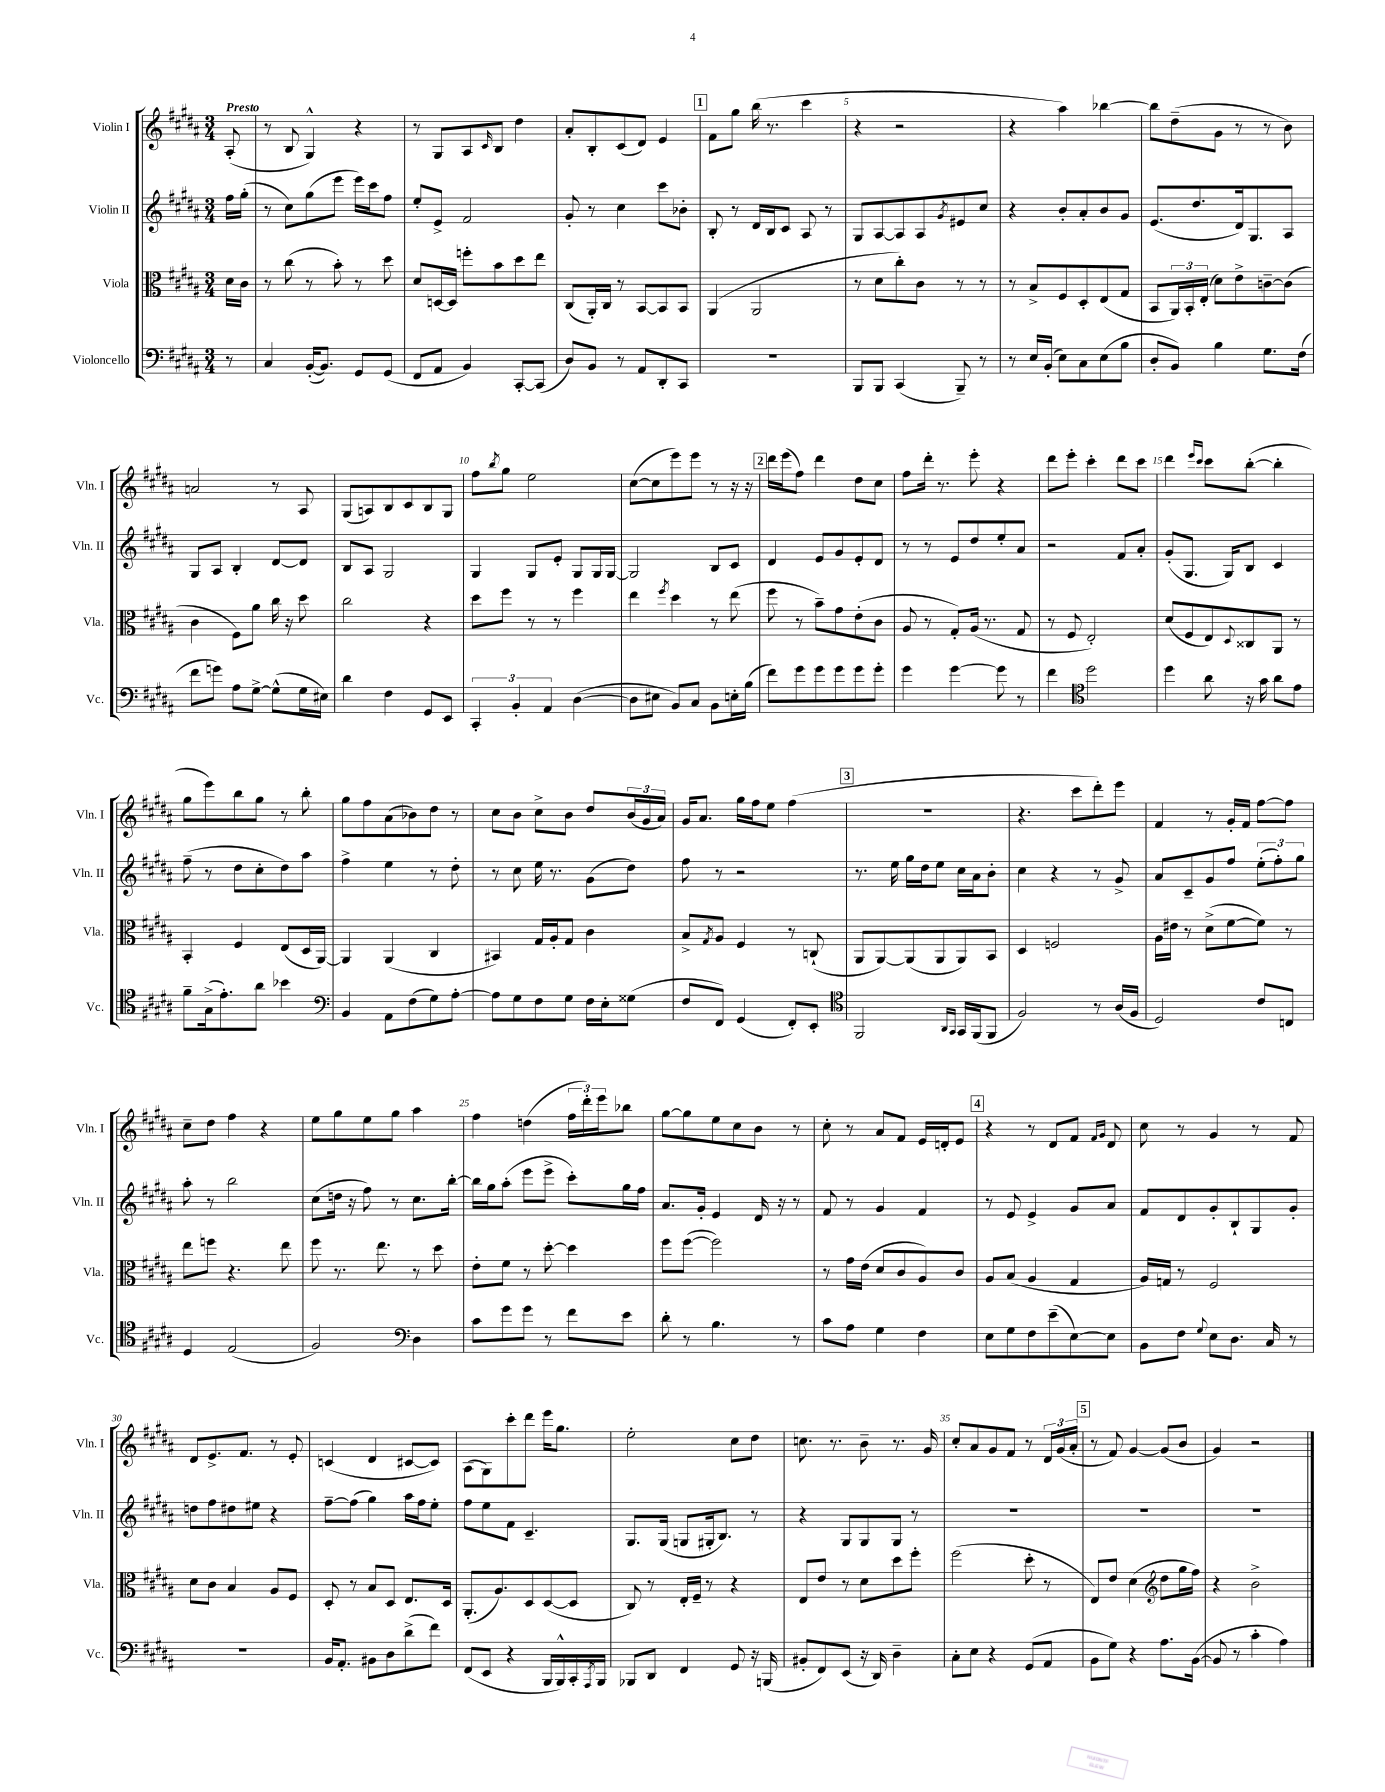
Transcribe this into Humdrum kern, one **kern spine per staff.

**kern	**kern	**kern	**kern
*staff4	*staff3	*staff2	*staff1
*clefF4	*clefC3	*clefG2	*clefG2
*k[f#c#g#d#a#]	*k[f#c#g#d#a#]	*k[f#c#g#d#a#]	*k[f#c#g#d#a#]
*M3/4	*M3/4	*M3/4	*M3/4
8r	16d#\LL	16ff#\LL	(8A#'/
.	16c#\JJ	(16gg#'\JJ	.
=	=	=	=
4C#/	8r	8r	8r
.	(8cc#\	8cc#\L)	8B/
([16BB'/LK	8r	(8gg#\	4G#^^/)
8.BB/]J)	.	.	.
.	8b'\)	8eee\J	.
8GG#/L	8r	16eee\LL)	4r
.	.	16ccc#\J	.
(8GG#/J	8dd#\	8ff#\J	.
=	=	=	=
8FF#/L	8d#/L	8ee'/L	8r
8AA#/J	[16D/L	8e^/J	8G#/L
.	16D/]JJ	.	.
4BB/)	8ff'\L	2f#/	8A#/
.	.	.	16qqc#/
.	8b\	.	8B/J
[8CC#'/L	8dd#\	.	4dd#\
(8CC#/]J	8ee\J	.	.
=	=	=	=
8D#/L)	(8C#/L	8g#'/	8a#'/L
8BB/J	16AA#'/L)	8r	8B'/
.	16C#/JJ	.	.
8r	8r	4cc#\	(8c#/
8AA#/L	[8BB/L	.	8d#/J)
8DD#'/	8BB/]	8ccc#\L	4e/
8CC#/J	8BB/J	8b-'\J	.
=	=	=	=
2.r	(4AA#/	8B'/	8f#\L
.	.	8r	8gg#\J
.	2AA#/	16d#/LL	(16bb\
.	.	16B/J	8.r
.	.	8c#/J	.
.	.	8A#/	4ccc#\
.	.	8r	.
=	=	=	=
8BBB/L	8r	8G#/L	4r
8BBB/J	8d#\L	[8A#/	.
(4CC#/	8cc#'\)	8A#/]	2r
.	8c#\J	8A#/	.
.	.	8qg#/	.
8BBB~/)	8r	8e#/	.
8r	8r	8cc#/J	.
=	=	=	=
8r	8r	4r	4r
16E/LL	8B^/L	.	.
(16BB'/JJ	.	.	.
8E\L)	8F#/	8b'/L	4aa#\)
8C#\	8D#'/	8a#'/	.
(8E\	(8E/	8b/	[4bb-\
8B\J	8G#/J	8g#/J	.
=	=	=	=
8D#'/L	8BB/L	(8.e/L	8bb-\]L
8BB/J)	24AA#/L)	.	(8dd#~\
.	24BB'/	.	.
.	.	8.dd#/	.
.	(24E'/JJ	.	.
4B\	8d#\L)	.	8g#\J
.	8e^\	16d#/k)	8r
.	.	8.G#/	.
8.G#\L	[8c~\	.	8r
.	(8c\]J	8A#/J	8b\)
(16F#\Jk	.	.	.
=	=	=	=
8f#\L	4c#\	8G#/L	2a/
8g\J)	.	8A#/J	.
8A#\L	8F#\L)	4B'/	.
[8G#^\J	8a#\J	.	.
(8G#^^\]L	16cc#\	[8d#/L	8r
.	16r	.	.
16G#\L	8dd#\	8d#/]J	8A#/
16E#\JJ)	.	.	.
=	=	=	=
4d#\	2cc#\	8B/L	(8G#/L
.	.	8A#/J	8A/)
4F#\	.	2G#/	8B/
.	.	.	8c#/
8GG#/L	4r	.	8B/
8EE/J	.	.	8G#/J
=	=	=	=
6CC#'/	8dd#\L	4G#/	8ff#\L
.	.	.	8qbb/
.	8ff#\J	.	8gg#\J
6BB'/	.	.	.
.	8r	8G#/L	2ee\
6AA#/	.	.	.
.	8r	8e'/J	.
([4D#\	4ff#\	8G#/L	.
.	.	16G#/L	.
.	.	[16G#/JJ	.
=	=	=	=
8D#\]L	4ee\	2G#/]	([8cc#\L
8E#\J	.	.	8cc#\]
.	8qff#/	.	.
8BB/L)	4dd#\	.	8eee\)
8C#/J	.	.	8eee\J
8BB\L	8r	8B/L	8r
16E'\L	(8ee\	8c#/J	16r
(16B\JJ	.	.	16r
=	=	=	=
8f#\L)	8ff#\	4d#/	16ddd#\LL
.	.	.	(16eee\J
8g#\	8r	.	8ff#\J)
8g#\	8b~\L)	8e/L	4ddd#\
8g#\	8g#\	8g#/	.
8g#\	(8e'\	8e'/	8dd#\L
8g#'\J	8c#\J	8d#/J	8cc#\J
=	=	=	=
4g#\	8A#/	8r	8ff#\L
.	8r	8r	16ddd#'\Jk
.	.	.	8.r
[4g#\	8G#'/L)	8e/L	.
.	(16A#/Jk	8dd#/	8eee'\
.	8.r	.	.
8g#\]	.	8ee'/	4r
8r	8G#/	8a#/J	.
=	=	=	=
4f#\	8r	2r	8ddd#\L
.	8F#/	.	8eee'\J
*clefC4	*	*	*
2dd#\	2E'/)	.	4ccc#'\
.	.	8f#/L	8ddd#\L
.	.	8a#'/J	8ccc#\J
=	=	=	=
4dd#\	(8d#/L	(8g#'/L	4ddd#\
.	8F#/	8.G#/J	.
.	.	.	16qqeee/LL
.	.	.	16qqccc#/JJ
8a#\	8E/)	.	8ccc#\L
.	.	16G#/LK)	.
.	8qqD#/	.	.
16r	8C##/	8B/J	([8bb'\J
16g#\	.	.	.
8a#\L	8AA#/J	4c#/	4bb'\]
8e\J	8r	.	.
=	=	=	=
8f#~\L	4BB'/	(8ff#~\	8gg#\L
(16G#^\k	.	8r	8eee\)
8.e'\)	.	.	.
.	4F#/	8dd#\L	8bb\
8a#\J	.	8cc#'\	8gg#\J
4b-\	(8E/L	8dd#\)	8r
.	16D#/L	8aa#\J	8bb'\
.	[16AA#/JJ)	.	.
=	=	=	=
*clefF4	*	*	*
4BB/	4AA#/]	4ff#^\	8gg#\L
.	.	.	8ff#\
8AA#\L	(4AA#/	4ee\	(8a#\
(8F#\	.	.	8b-\)
8G#\)	4C#/	8r	8dd#\J
[8A#'\J	.	8dd#'\	8r
=	=	=	=
8A#\]L	4BB#/)	8r	8cc#\L
8G#\	.	8cc#\	8b\J
8F#\	16G#/LL	16ee\	8cc#^\L
.	16A#'/J	8.r	.
8G#\J	8G#/J	.	8b\J
16F#\LL	4c#\	(8g#\L	8dd#/L
16E'\J	.	.	.
(8G##\J	.	8dd#\J)	(24b/L
.	.	.	24g#/
.	.	.	24a#/JJ)
=	=	=	=
8F#/L	8B^/L	8ff#\	16g#/LK
.	.	.	8.a#/J
.	8qG#/	.	.
8FF#/J)	8A#/J	8r	.
(4GG#/	4F#/	2r	16gg#\LL
.	.	.	16ff#\J
.	.	.	8ee\J
8FF#'/L)	8r	.	(4ff#\
8EE'/J	(8C`/	.	.
=	=	=	=
*clefC4	*	*	*
2FF#/	8AA#/L	8.r	2.r
.	[8AA#/)	.	.
.	.	16ee\	.
.	(8AA#/]	16gg#\LL	.
.	.	16dd#\J	.
.	8AA#/	8ee\J	.
16qqAA#/LL	.	.	.
16qqGG#/JJ	.	.	.
16GG#/LL	8AA#/)	16cc#\LL	.
(16FF#/J	.	16a#\J	.
8FF#/J	8BB/J	8b'\J	.
=	=	=	=
2F#/)	4D#/	4cc#\	4.r
.	2F/	4r	.
.	.	.	8ccc#\L
8r	.	8r	8ddd#'\)
(16A#/LL	.	8g#^/	8eee\J
16F#/JJ	.	.	.
=	=	=	=
2D#/)	16A#\LL	8a#/L	4f#/
.	16e#\JJ	.	.
.	8r	8c#~/	.
.	(8d#^\L	8g#/	8r
.	[8f#\	8ff#/J	16g#'/LL
.	.	.	16f#/JJ
8c#/L	8f#\]J)	(12ee'\L	[8ff#\L
.	.	12ff#'\)	.
8C/J	8r	.	8ff#\]J
.	.	12gg#\J	.
=	=	=	=
4D#/	8ee\L	8aa#'\	8cc#~\L
.	8ff\J	8r	8dd#\J
(2E/	4.r	2bb\	4ff#\
.	.	.	4r
.	8ee\	.	.
=	=	=	=
2F#/)	8ff#\	(8cc#\L	8ee\L
.	8.r	16dd\Jk	8gg#\
.	.	16r	.
.	.	8ff#\)	8ee\
.	8.ee\	.	.
.	.	8r	8gg#\J
*clefF4	*	*	*
4D#\	8r	8.cc#\L	4aa#\
.	8dd#\	.	.
.	.	[16bb'\Jk	.
=	=	=	=
8c#\L	8e'\L	16bb\]LL	4ff#\
.	.	16gg#\J	.
8g#\	8f#\J	(8aa#'\J	.
8g#\J	8r	8eee\L	(4dd\
8r	[8dd#'\	8eee^\J	.
8f#\L	4dd#\]	8ccc#'\L)	24ff#\LL
.	.	.	24ddd#'\)
.	.	.	24eee\J
8e\J	.	16gg#\L	8bb-\J
.	.	16ff#\JJ	.
=	=	=	=
8d#'\	8ff#\L	8.a#/L	[8gg#\L
8r	([8ff#\J	.	8gg#\]
.	.	16g#'/Jk	.
4.B\	2ff#\])	4e/	8ee\
.	.	.	8cc#\
.	.	16d#/	8b\J
.	.	16r	.
8r	.	8r	8r
=	=	=	=
8c#\L	8r	8f#/	8cc#'\
8A#\J	16g#\LL	8r	8r
.	(16e\JJ	.	.
4G#\	8d#/L	4g#/	8a#/L
.	8c#/	.	8f#/J
4F#\	8A#/)	4f#/	16e/LL
.	.	.	16d'/J
.	8c#/J	.	8e/J
=	=	=	=
8E\L	8A#/L	8r	4r
8G#\	(8B/J	8e/	.
8F#\	4A#/	4e^/	8r
(8e~\	.	.	8d#/L
[8E\)	4G#/	8g#/L	8f#/J
.	.	.	16qqf#/LL
.	.	.	16qqg#/JJ
8E\]J	.	8a#/J	8d#/
=	=	=	=
8BB\L	16A#/LL)	8f#/L	8cc#\
.	16G/JJ	.	.
8F#\J	8r	8d#/	8r
8qqG#/	.	.	.
8E\L	2F#/	8g#'/	4g#/
8.D#\J	.	8B`/	.
.	.	8G#/	8r
16C#/	.	.	.
8r	.	8g#'/J	8f#/
=	=	=	=
2.r	8d#\L	8dd\L	8d#/L
.	8c#\J	8ff#\	8.e^/
.	4B/	8dd#\	.
.	.	.	8.f#/J
.	.	8ee#\J	.
.	8A#/L	4r	8r
.	8F#/J	.	8e'/
=	=	=	=
16BB/LK	8D#'/	[8ff#~\L	(4c/
8.AA#'/J	.	.	.
.	8r	(8ff#\]J	.
8BB#\L	8B/L	4gg#\)	4d#/
8D#\	8D#/J	.	.
(8d#^\	8.E/L	16aa#\LL	[8c#/L
.	.	16ff#\J	.
8f#\J)	.	8ee'\J	8c#/]J)
.	16D#/Jk	.	.
=	=	=	=
(8FF#/L	(8.AA#'/L	8ff#\L	(8A#\L
8EE/J	.	8ee\	8G#\)
.	8.A#/)	.	.
4r	.	8f#\J	8ccc#'\
.	8D#/	4.c#~/	8ddd#\J
16BBB/LL	([8D#/	.	16eee\LK
16BBB^^/)	.	.	8.gg#\J
16CC#'/	8D#/]J	.	.
8qAAA#/	.	.	.
16BBB/JJ	.	.	.
=	=	=	=
8BBB-/L	8C#/)	8.G#/L	2ee'\
8DD#/J	8r	.	.
.	.	(16G#/Jk	.
4FF#/	16E'/LL	8G/L	.
.	16F#~/JJ	.	.
.	8r	16G#'/k	.
.	.	8.B/J)	.
8GG#/	4r	.	8cc#\L
16r	.	8r	8dd#\J
(16BBB/	.	.	.
=	=	=	=
8BB#'/L	8E/L	4r	8.cc\
8FF#/)	8e/J	.	.
.	.	.	8.r
(8EE/J	8r	8G#/L	.
16r	8d#\L	8G#/	8b~\
16DD#/)	.	.	.
4D#~\	8dd#\	8G#/J	8.r
.	8ff#'\J	8r	.
.	.	.	16g#/
=	=	=	=
8C#'\L	(2ff#\	2.r	8cc#'/L
8E\J	.	.	8a#/
4r	.	.	8g#/
.	.	.	8f#/J
(8GG#/L	8dd#'\	.	8r
8AA#/J	8r	.	24d#/LL
.	.	.	(24g#/
.	.	.	24a#'/JJ
=	=	=	=
8BB\L	8E/L)	2.r	8r
8G#\J)	8e/J	.	8f#/)
4r	(4d#\	.	[4g#/
*	*clefG2	*	*
8.A#\L	8dd#\L	.	(8g#/]L
.	16gg#\L	.	8b/J
([16BB\Jk	16ff#\JJ)	.	.
=	=	=	=
8BB/]	4r	2.r	4g#/)
8r	.	.	.
4c#'\	2b^\	.	2r
4A#\)	.	.	.
==	==	==	==
*-	*-	*-	*-
